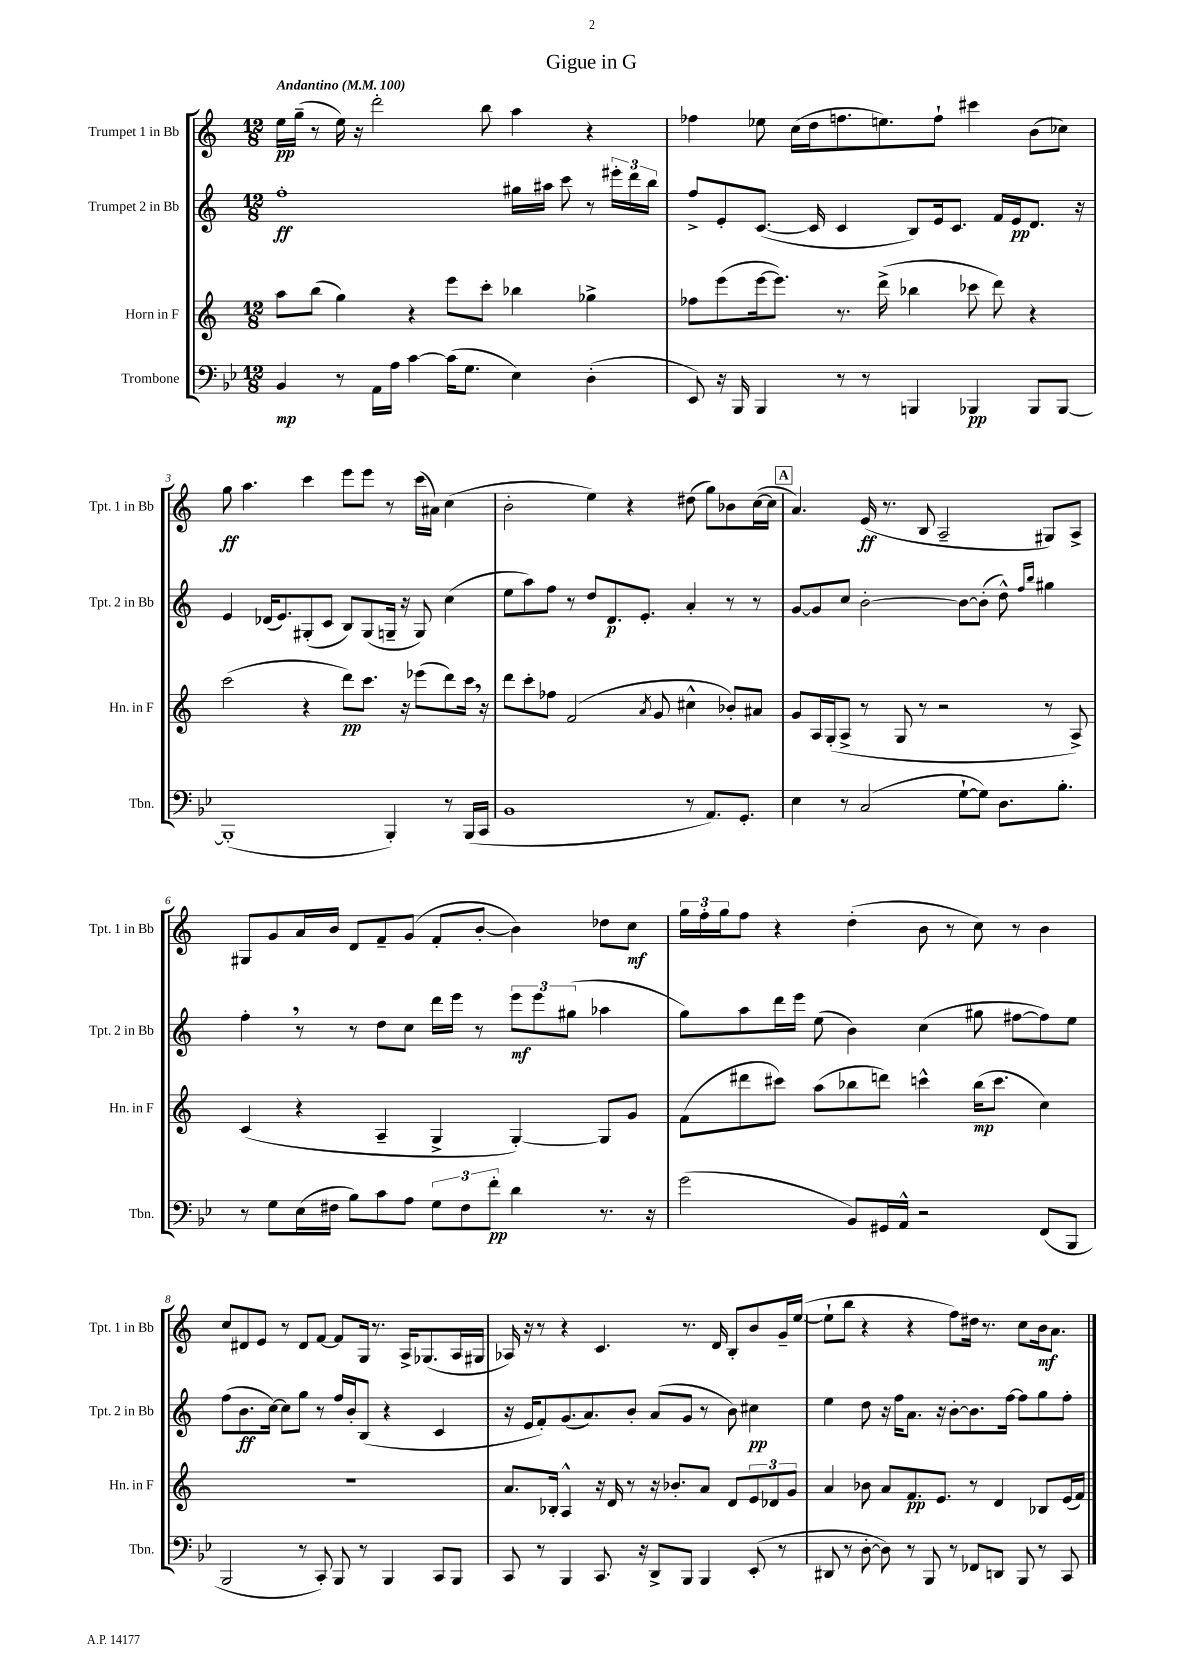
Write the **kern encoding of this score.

**kern	**kern	**kern	**kern
*staff4	*staff3	*staff2	*staff1
*clefF4	*clefG2	*clefG2	*clefG2
*k[b-e-]	*k[]	*k[]	*k[]
*M12/8	*M12/8	*M12/8	*M12/8
*MM100	*MM100	*MM100	*MM100
4BB-/	8aa\L	1ff'	16ee\LL
.	.	.	(16gg~\JJ
.	(8bb\J	.	8r
8r	4gg\)	.	16ee\)
.	.	.	16r
16AA\LL	.	.	2ddd'\
16A\JJ	.	.	.
[4c\	4r	.	.
(16c\]LK	8eee\L	.	.
8.G\J	.	.	.
.	8ccc'\J	.	8bb\
4E-\)	4bb-\	16gg#\LL	4aa\
.	.	16aa#\JJ	.
.	.	8ccc\	.
(4D'\	4gg-^\	8r	4r
.	.	24eee#'\LL	.
.	.	24ddd\	.
.	.	24bb\JJ	.
=	=	=	=
8EE-/)	8ff-\L	8ff^/L	4ff-\
16r	(8eee\	8e'/	.
16BBB-/	.	.	.
4BBB-/	[16eee\k	([8.c/J	8ee-\
.	8.eee\]J)	.	.
.	.	.	(16cc\LL
.	.	16c/]	16dd\J
8r	8.r	4c/	8.ff\
8r	.	.	.
.	(16ddd^\	.	8.ee\)
4BBB/	4bb-\	8B/L)	.
.	.	16e/k	8ff`\J
.	.	8.c/J	.
4BBB-/	8ccc-\	.	4ccc#\
.	8ddd\)	16f/LL	.
.	.	16e/J	.
8BBB-/L	4r	8.d/J	(8b\L
[8BBB-/J	.	.	8cc-\J)
.	.	16r	.
=	=	=	=
(1BBB-']	(2ccc\	4e/	8gg\
.	.	.	4.aa\
.	.	(16d-/LK	.
.	.	8.e/)	.
.	4r	(8G#'/	4ccc\
.	.	8c/J	.
.	8ddd\L)	8B/L)	8eee\L
.	8.ccc\J	(8G#/	8eee\J
4BBB-'/)	.	16G~/Jk	8r
.	16r	16r	.
.	(8eee-\L	8G/)	(16ccc\LL
.	.	.	16a#\JJ)
8r	8ddd\)	(4cc\	(4cc\
(16BBB-/LL	16ccc\Jk	.	.
16CC/JJ	16r	.	.
=	=	=	=
1BB-	8ddd\L	8ee\L	2b'\
.	8ccc'\	8aa\)	.
.	8ff-\J	8ff\J	.
.	(2f/	8r	.
.	.	8dd/L	4ee\)
.	.	8.d/	.
.	.	.	4r
.	.	8.e'/J	.
.	8qa/	.	.
.	8g/	.	.
8r	4cc#^^\	4a'/	(8dd#\
8.AA/L)	.	.	8gg\L)
.	8b-'/L)	8r	8b-\
8.GG'/J	.	.	.
.	8a#/J	8r	([16cc\L
.	.	.	16cc\]JJ
=	=	=	=
4E-\	8g/L	[8g/L	4.a/)
.	16A/L	8g/]	.
.	(16G'/J	.	.
8r	8A^/J	8cc/J	.
(2C/	8r	[2b'\	(16e/
.	.	.	8.r
.	8G/	.	.
.	8r	.	8B/
.	2r	.	2A~/
[8G`\L	.	8b\_L	.
8G\]J)	.	(8b'\]J	.
8.D\L	.	8dd^^\)	.
.	.	16qqff/LL	.
.	.	16qqbb/JJ	.
.	8r	4gg#\	8G#/L)
8.B-'\J	.	.	.
.	8A^/)	.	8A^/J
=	=	=	=
8r	(4c/	4ff'\	8G#/L
8G\L	.	.	8g/
(16E-\L	4r	8r	16a/L
16F#\JJ	.	.	16b/JJ
8B-\L)	.	8r	8d/L
8c\	4A~/	8dd\L	8f~/
8A\J	.	8cc\J	(8g/J
12G\L	4G^/	16ddd\LL	8f'/L
.	.	16eee\JJ	.
12F#\	.	.	.
.	.	8r	[8b'/J
12f'\J	.	.	.
4d\	[4G'/)	12eee\L	4b\])
.	.	12eee\	.
.	.	(12gg#\J	.
8.r	8G/]L	4aa-\	8dd-\L
.	8g/J	.	8cc\J
16r	.	.	.
=	=	=	=
(2g\	(8f\L	8gg\L)	24gg\LL
.	.	.	24ff'\
.	.	.	24gg\J
.	8ddd#\	8aa\	8ff\J
.	8ccc#\J)	16ddd\L	4r
.	.	16eee\JJ	.
.	(8aa\L	(8ee\	.
8BB-/L)	8bb-\	4b\)	(4dd'\
16GG#/L	8ddd\J)	.	.
16AA^^/JJ	.	.	.
2r	4ccc^^\	(4cc\	8b\
.	.	.	8r
.	(16bb-\LK	8gg#\	8cc\)
.	8.ccc\J	.	.
.	.	[8ff#\L	8r
(8FF/L	4cc\)	8ff#\])	4b\
8BBB-/J	.	8ee\J	.
=	=	=	=
2BBB-/	1.r	(8ff\L	8cc/L
.	.	8.b\	8d#/
.	.	.	8e/J
.	.	[16cc\Jk)	.
.	.	8cc\]L	8r
8r	.	8gg\J	8d#/L
8CC'/)	.	8r	[8f/J
8BBB-/	.	16ff/LL	8f/]L
.	.	16b'/J	.
8r	.	(8B/J	16G/Jk
.	.	.	8.r
4BBB-/	.	4r	.
.	.	.	16A^/LK
.	.	.	(8.G-/
8CC/L	.	4c/	.
8BBB-/J	.	.	16A/L
.	.	.	16G#/JJ
=	=	=	=
8CC/	8.a/L	16r	16A-/)
.	.	16e/LK	16r
8r	.	8f'/)	8r
.	16B-'/Jk	.	.
4BBB-/	4A^^/	(8.g/	4r
.	.	8.a/)	.
8.CC/	16r	.	4.c/
.	16d/	.	.
.	8r	8b'/J	.
16r	.	.	.
8DD^/L	16r	(8a/L	.
.	8.b-'/L	.	.
8BBB-/J	.	8g/J	8.r
4BBB-/	8a/J	8r	.
.	.	.	16d/
.	8d/L	8b\)	8B'/L
(8EE-'/	12e/	4cc#\	8b/
.	12d-/	.	.
8r	.	.	16g~/L
.	12g/J	.	.
.	.	.	([16ee/JJ
=	=	=	=
8DD#/	4a/	4ee\	8ee`\]L
8r	.	.	8bb\J
[8D'\	8b-\	8dd\	4r
8D\])	8a/L	16r	.
.	.	16ff\LK	.
8r	8.f/	8.a\J	4r
8BBB-/	.	.	.
.	8.e/J	16r	.
8r	.	[8b'\L	8ff\L)
8FF-/L	8r	8.b\]	16dd#\Jk
.	.	.	8.r
8DD/J	4d/	.	.
.	.	[16ff\Jk	.
8BBB-/	.	8ff\]L	8cc\L
8r	8B-/L	8gg\	16b\k
.	.	.	8.a\J
8CC/	(16e/L	8ff'\J	.
.	16f/JJ)	.	.
==	==	==	==
*-	*-	*-	*-
